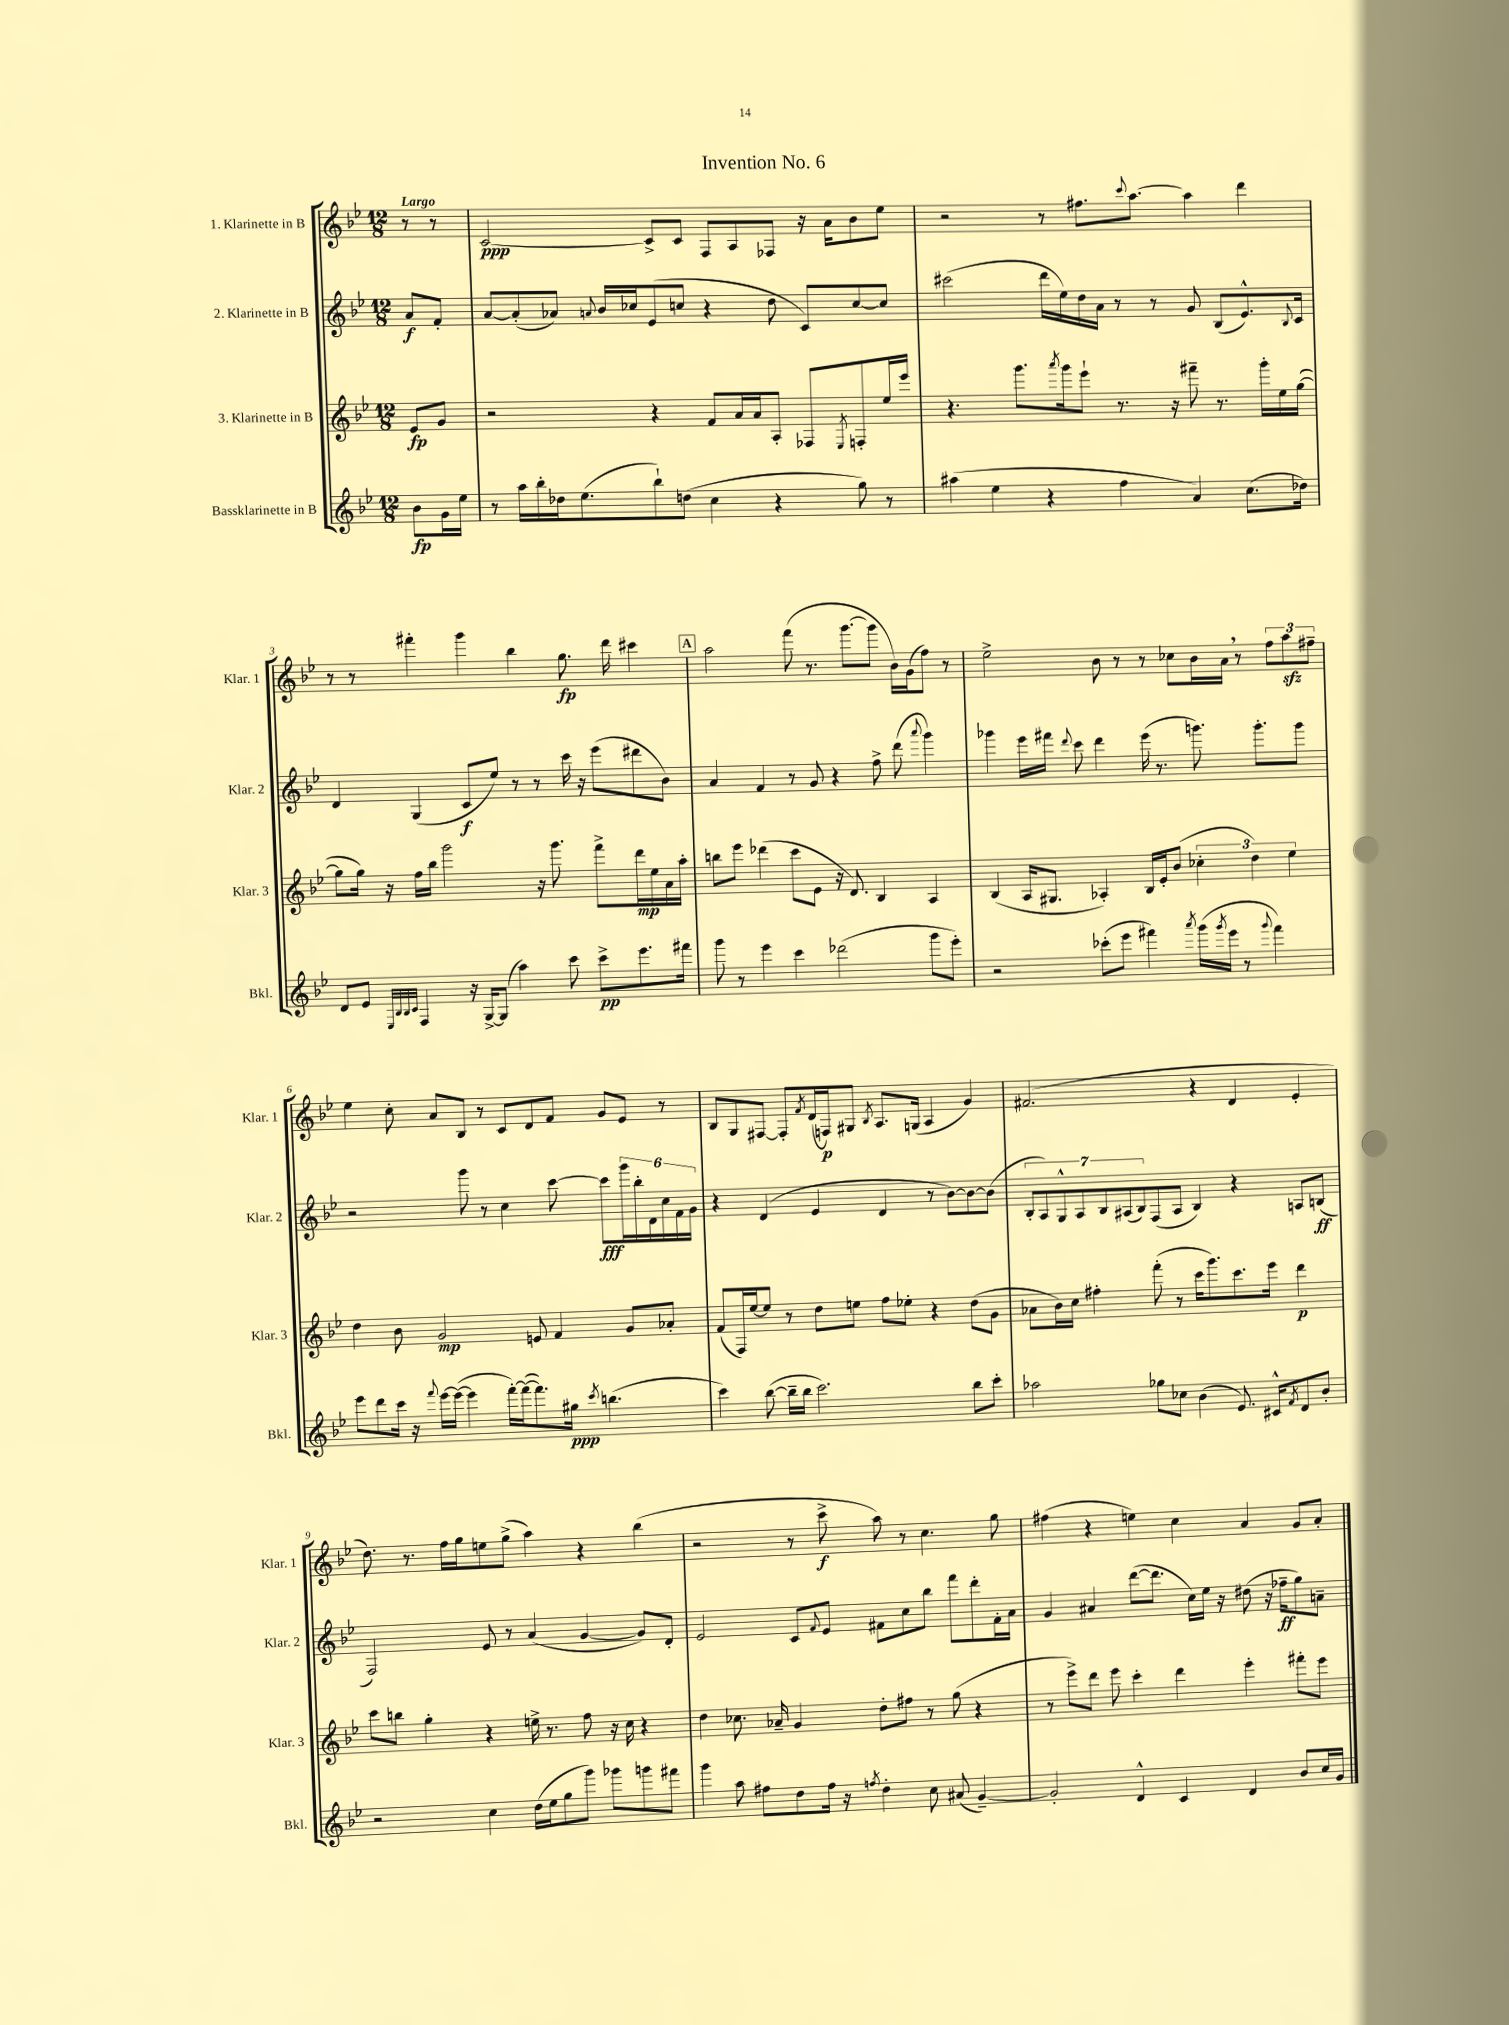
\header { title = "Invention No. 6" }
<<
\new StaffGroup <<
\new Staff = "s0" \with { instrumentName = "1. Klarinette in B" shortInstrumentName = "Klar. 1" } {
    \clef treble \key bes \major \numericTimeSignature \time 12/8 \partial 4 \tempo "Largo"
    r8 r8 |
    c'2~\ppp c'8-> c'8 f8 a8 fes8 r16 a'16 bes'8 ees''8 |
    r2 r8 fis''8. \appoggiatura { c'''8 } a''8.~ a''4 d'''4 |
    r8 r8 fis'''4-. g'''4 bes''4 g''8.\fp d'''16 cis'''4 |
    \mark \markup { \box "A" } a''2 f'''8( r8. g'''8.~ g'''8 bes'16) g'16( f''8) r8 |
    ees''2-> bes'8 r8 r8 ces''8 bes'16 a'16 \breathe r8 \tuplet 3/2 { f''8 a''8\sfz fis''8-- } |
    ees''4 c''8-. a'8 bes8 r8 c'8 d'8 f'8 g'8 ees'8 r8 |
    bes8 g8 fis8~ fis8-. \acciaccatura { f'8 } d'16( f16\p) gis8 \acciaccatura { bes8 } a8. g16( a4 g'4) |
    fis'2.( r4 d'4 ees'4-. |
    d''8.) r8. f''16 g''16 e''8 g''8->( a''4) r4 bes''4( |
    r2 r8 c'''8->\f a''8) r8 c''4. g''8 |
    fis''4( r4 e''4) c''4 a'4 g'8 a'8-. \bar "|." |
}
\new Staff = "s1" \with { instrumentName = "2. Klarinette in B" shortInstrumentName = "Klar. 2" } {
    \clef treble \key bes \major \numericTimeSignature \time 12/8 \partial 4
    a'8\f f'8-. |
    a'8~ a'8-.( aes'8) \appoggiatura { a'8 } bes'16 ces''16 ees'8( c''8 r4 d''8 c'8) c''8~ c''8 |
    cis'''2( d'''16 ees''16) d''16 a'16 r8 r8 g'8 bes8( ees'8.-^) \appoggiatura { bes8 } c'16 |
    d'4 g4( c'8\f ees''8) r8 r8 c'''16 r16 ees'''8( dis'''8 bes'8) |
    \mark \markup { \box "A" } a'4 f'4 r8 g'8 r4 f''8-> d'''8( \appoggiatura { a'''8 } g'''4) |
    ges'''4 ees'''16 fis'''16 \appoggiatura { d'''8 } c'''8 d'''4 ees'''16( r8. g'''8.) g'''8.-. g'''8 |
    r2 g'''8 r8 c''4 c'''8~ c'''8\fff \tuplet 6/4 { g'''16 bes''16-. d'16 c''16 f'16 g'16 } |
    r4 d'4( ees'4 d'4 r8 bes'8~) bes'8~ bes'8( |
    \tuplet 7/4 { bes8-. a8) g8-^ a8 bes8 ais8( bes8) } f8( ais8 bes4) r4 a8 b8\ff( |
    f2) ees'8 r8 a'4( g'4~ g'8) d'8-. |
    ees'2 c'8 \appoggiatura { f'8 } ees'8 fis'8 c''8 bes''8 f'''8 d'''8-. fis'16-. a'16 |
    g'4 ais'4 d'''8~( d'''8. c''16) ees''16 r16 dis''8( r16 fes''16--\ff g''8) a'8-- \bar "|." |
}
\new Staff = "s2" \with { instrumentName = "3. Klarinette in B" shortInstrumentName = "Klar. 3" } {
    \clef treble \key bes \major \numericTimeSignature \time 12/8 \partial 4
    ees'8\fp g'8 |
    r2 r4 f'8 a'16 a'16 a8-. fes8 \acciaccatura { ees8 } f8-. ees''16 ees'''16 |
    r4. g'''8. \acciaccatura { a'''8 } g'''16 ees'''8-! r8. r16 fis'''8-- r8. g'''16-. ees''16 g''16~( |
    g''8 g''16) r16 f''16 bes''16 g'''2 r16 g'''8. f'''8-> d'''16\mp ees''16 a'16 a''16-. |
    \mark \markup { \box "A" } b''8 ees'''8 des'''4( c'''8 ees'8 r16 d'8.) bes4 a4 |
    bes4( a16 gis8. aes4-.) bes16 ees'16-. bes'8( \tuplet 3/2 { ces''4-. d''4) ees''4 } |
    d''4 bes'8 g'2\mp e'8 f'4 g'8 aes'8-. |
    f'8( f16) ees''16~ ees''8 r8 d''8 e''8 f''8 ees''8-. r4 d''8( g'8 |
    aes'8 bes'16) c''16 fis''4-. f'''8-.( r8 c'''16 g'''8.) c'''8. ees'''16 d'''4\p |
    c'''8 b''8 g''4-. r4 e''16-> r8. f''8 r16 c''16 r4 |
    d''4 ces''8. aes'16-- g'4 d''8-. fis''8 r8 g''8( r4 |
    r8 ees'''8->) d'''8 ees'''8 c'''4-. d'''4 ees'''4-. fis'''8-. ees'''8 \bar "|." |
}
\new Staff = "s3" \with { instrumentName = "Bassklarinette in B" shortInstrumentName = "Bkl." } {
    \clef treble \key bes \major \numericTimeSignature \time 12/8 \partial 4
    bes'8\fp g'16 ees''16 |
    r8 a''16 bes''16-. des''16 ees''8.( bes''8-!) d''8( c''4 r4 g''8) r8 |
    ais''4( ees''4 r4 f''4 a'4) c''8.( des''16) |
    d'8 ees'8 \grace { ees32 bes32 bes32 c'32 } f4 r16 g16~-> g8( a''4) c'''8 c'''8->\pp ees'''8. fis'''16 |
    \mark \markup { \box "A" } g'''8 r8 ees'''4 c'''4 des'''2( g'''8 ees'''8-.) |
    r2 ces'''8-.( ees'''8 fis'''4) \acciaccatura { a'''8 } g'''16( \acciaccatura { g'''8 } ees'''16 r8 \appoggiatura { g'''8 } fis'''4) |
    ees'''8 d'''8 c'''16 r16 \appoggiatura { f'''8 } ees'''16~ ees'''16~( ees'''4 f'''16~-.) f'''16~( f'''8.) gis''16\ppp \acciaccatura { c'''8 } b''4.( |
    c'''4) bes''8~( bes''16-- bes''16 c'''2.) bes''8 c'''8-. |
    aes''2 ges''8 ces''8 bes'4( ees'8.) cis'16-^ \acciaccatura { f'8 } d'8 bes'8-. |
    r2 c''4 d''16( ees''16 g''8 g'''8) ges'''8 g'''8 fis'''8 |
    g'''4 a''8 fis''8 d''8 fis''16 r16 \acciaccatura { f''8 } d''4-. c''8 ais'8( g'4~--) |
    g'2-. d'4-^ c'4 d'4 bes'8 c''16 g'16 \bar "|." |
}
>>
>>
